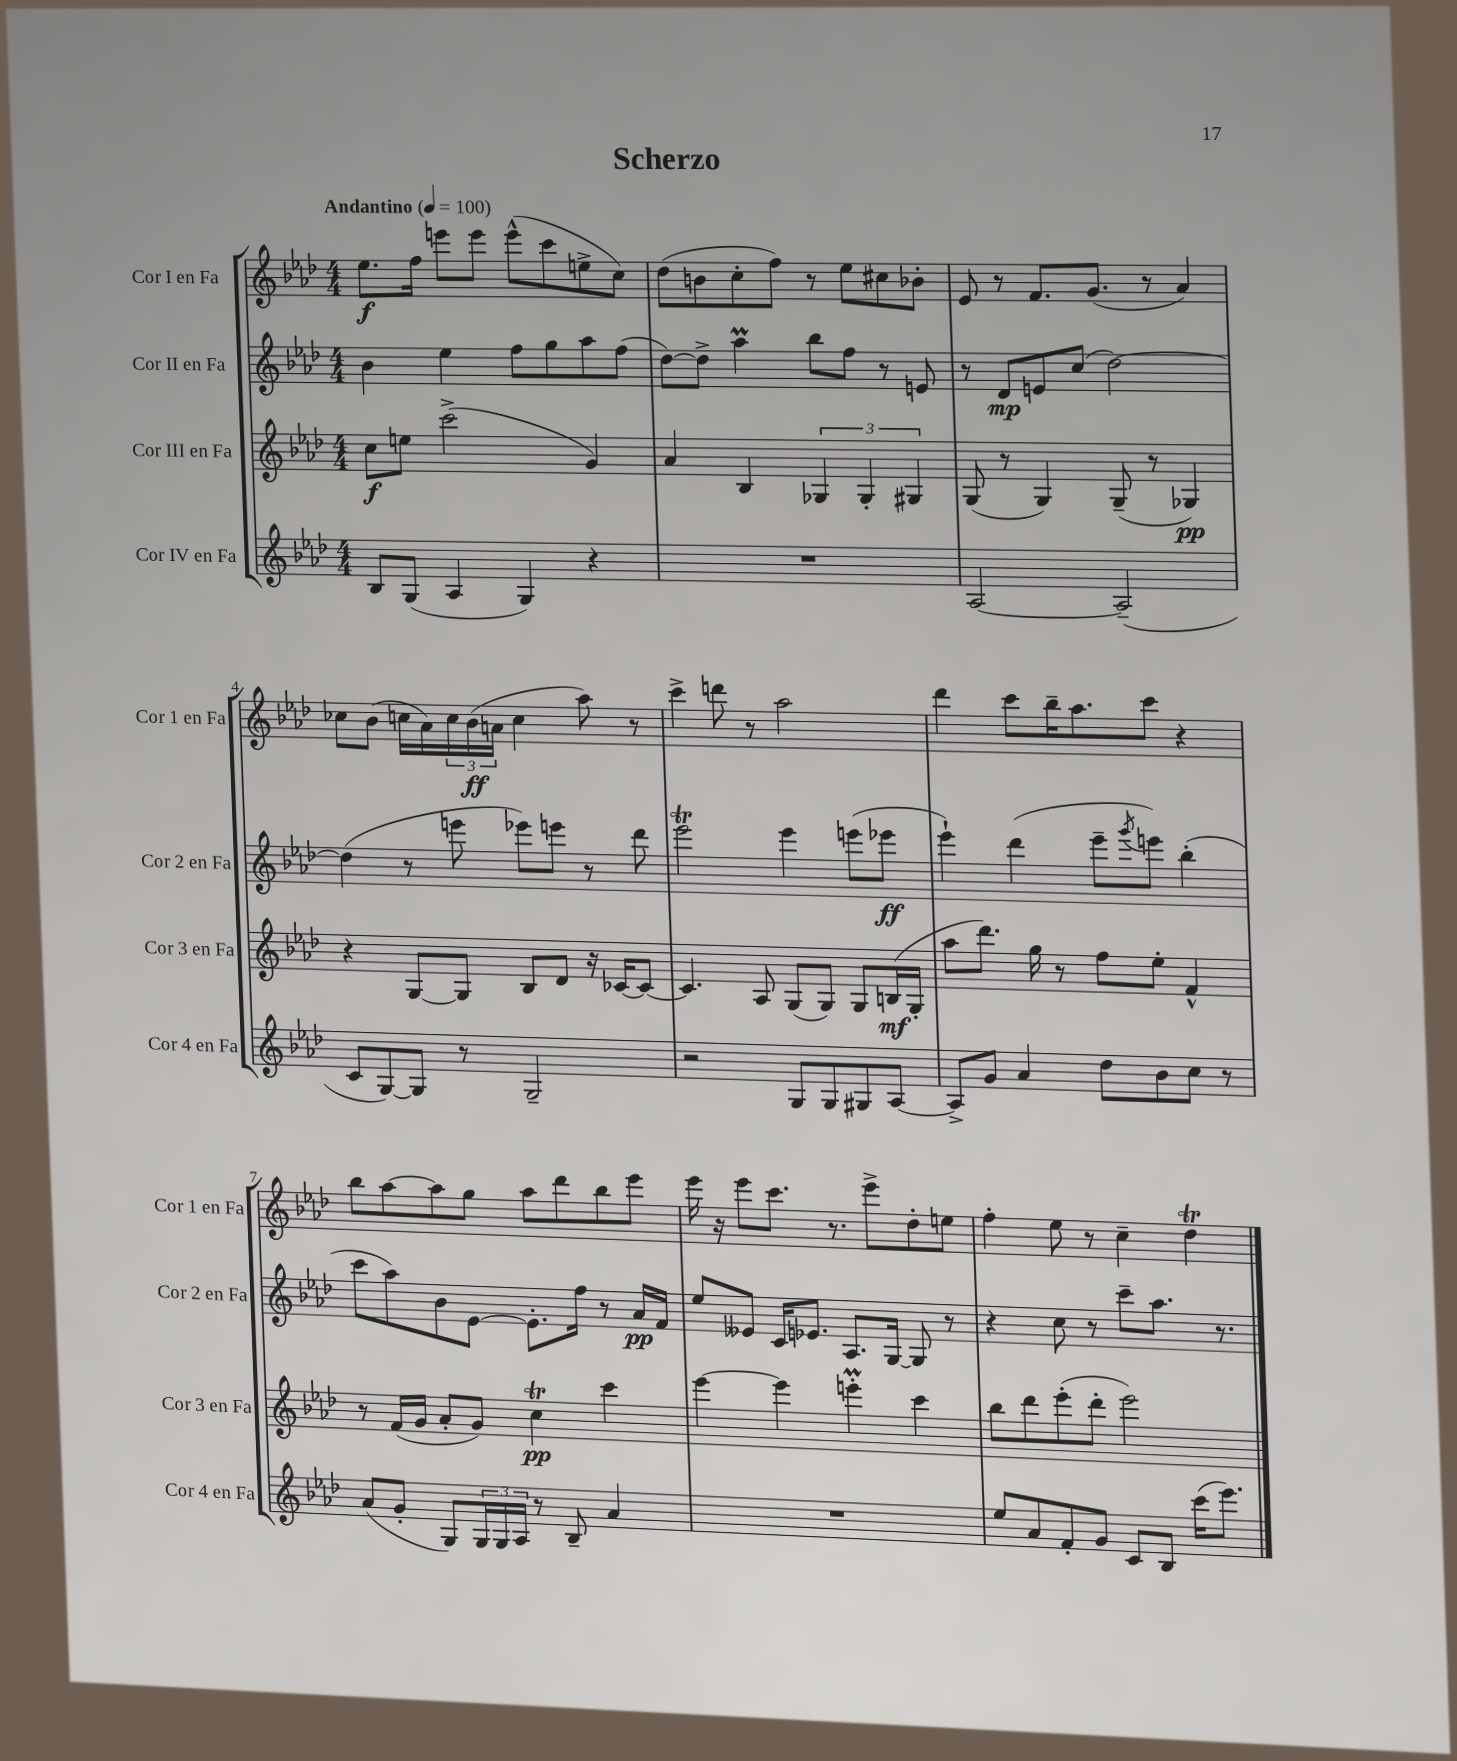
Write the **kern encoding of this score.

**kern	**kern	**kern	**kern
*staff4	*staff3	*staff2	*staff1
*clefG2	*clefG2	*clefG2	*clefG2
*k[b-e-a-d-]	*k[b-e-a-d-]	*k[b-e-a-d-]	*k[b-e-a-d-]
*M4/4	*M4/4	*M4/4	*M4/4
*MM100	*MM100	*MM100	*MM100
8B-/L	8cc\L	4b-\	8.ee-\L
(8G/J	8ee\J	.	.
.	.	.	16ff\Jk
4A-/	(2ccc^\	4ee-\	8eee\L
.	.	.	8eee\J
4G/)	.	8ff\L	(8eee^^\L
.	.	8gg\	8ccc\
4r	4g/)	8aa-\	8ee^\
.	.	(8ff\J	8cc\J)
=	=	=	=
1r	4a-/	[8dd-\L)	(8dd-\L
.	.	8dd-^\]J	8b\
.	4B-/	4aa-\	8cc'\
.	.	.	8ff\J)
.	6G-/	8bb-\L	8r
.	.	8ff\J	8ee-\L
.	6G-'/	.	.
.	.	8r	8cc#\
.	6G#/	.	.
.	.	8e/	8b-'\J
=	=	=	=
[2A-/	(8G/	8r	8e-/
.	8r	8d-/L	8r
.	4G/)	8e/	8.f/L
.	.	(8cc/J	.
.	.	.	(8.g/J
(2A-~/]	(8G~/	[2dd-\)	.
.	8r	.	8r
.	4G-/)	.	4a-/)
=	=	=	=
8c/L	4r	(4dd-\]	8cc-\L
[8G/)	.	.	(8b-\J
8G/]J	[8G/L	8r	16cc\LL
.	.	.	16a-\)
8r	8G/]J	8eee\	24cc\
.	.	.	(24b-\
.	.	.	24a\JJ
2G~/	8B-/L	8eee-\L)	4cc\
.	8d-/J	8eee\J	.
.	16r	8r	8aa-\)
.	[16c-/LK	.	.
.	8c-/_J	8ddd-\	8r
=	=	=	=
2r	4.c-/]	2eee-\	4ccc^\
.	.	.	8ddd\
.	8A-/	.	8r
8G/L	(8G/L	4eee-\	2aa-\
8G/	8G/J)	.	.
8G#/	8G/L	(8eee\L	.
[8A-/J	(16B/L	8eee-\J	.
.	16G'/JJ	.	.
=	=	=	=
8A-^/]L	8aa-\L	4eee-`\)	4ddd-\
8g/J	8.ddd-\J)	.	.
4a-/	.	(4ddd-\	8ccc\L
.	16gg\	.	.
.	8r	.	16bb-~\K
.	.	.	8.aa-\
8dd-\L	8ff\L	8eee-~\L	.
.	.	8qggg/	.
8b-\	8ee-'\J	8eee\J)	8ccc\J
8cc\J	4f^^/	(4bb-'\	4r
8r	.	.	.
=	=	=	=
(8a-/L	8r	8ccc\L	8bb-\L
8g'/J	(16f/LL	8aa-\)	[8aa-\
.	16g/JJ	.	.
8G/L)	8a-'/L	8b-\	8aa-\]
24G/L	8g/J)	[8e-\J	8gg\J
24G/	.	.	.
24A-/JJ	.	.	.
8r	4cc\	8.e-'\]L	8aa-\L
8B-~/	.	.	8ddd-\
.	.	16ff\Jk	.
4a-/	4ccc\	8r	8bb-\
.	.	16a-/LL	8eee-\J
.	.	16f/JJ	.
=	=	=	=
1r	[4eee-\	8ee-/L	16eee-\
.	.	.	16r
.	.	8e--/J	8eee-\L
.	4eee-\]	16c/LK	8.ccc\J
.	.	8.e-/J	.
.	.	.	8.r
.	4eee'\	8.A-/L	.
.	.	.	8eee-^\L
.	.	[16G/Jk	.
.	4ccc\	8G/]	8dd-'\
.	.	8r	8ee\J
=	=	=	=
8ee-/L	8bb-\L	4r	4ff'\
8a-/	8ddd-\	.	.
8f'/	(8eee-'\	8cc\	8ee-\
8g/J	8ddd-'\J	8r	8r
8c/L	2eee-\)	8ccc~\L	4cc~\
8B-/J	.	8.aa-\J	.
(16ccc\LK	.	.	4dd-\
8.eee-\J)	.	8.r	.
==	==	==	==
*-	*-	*-	*-
